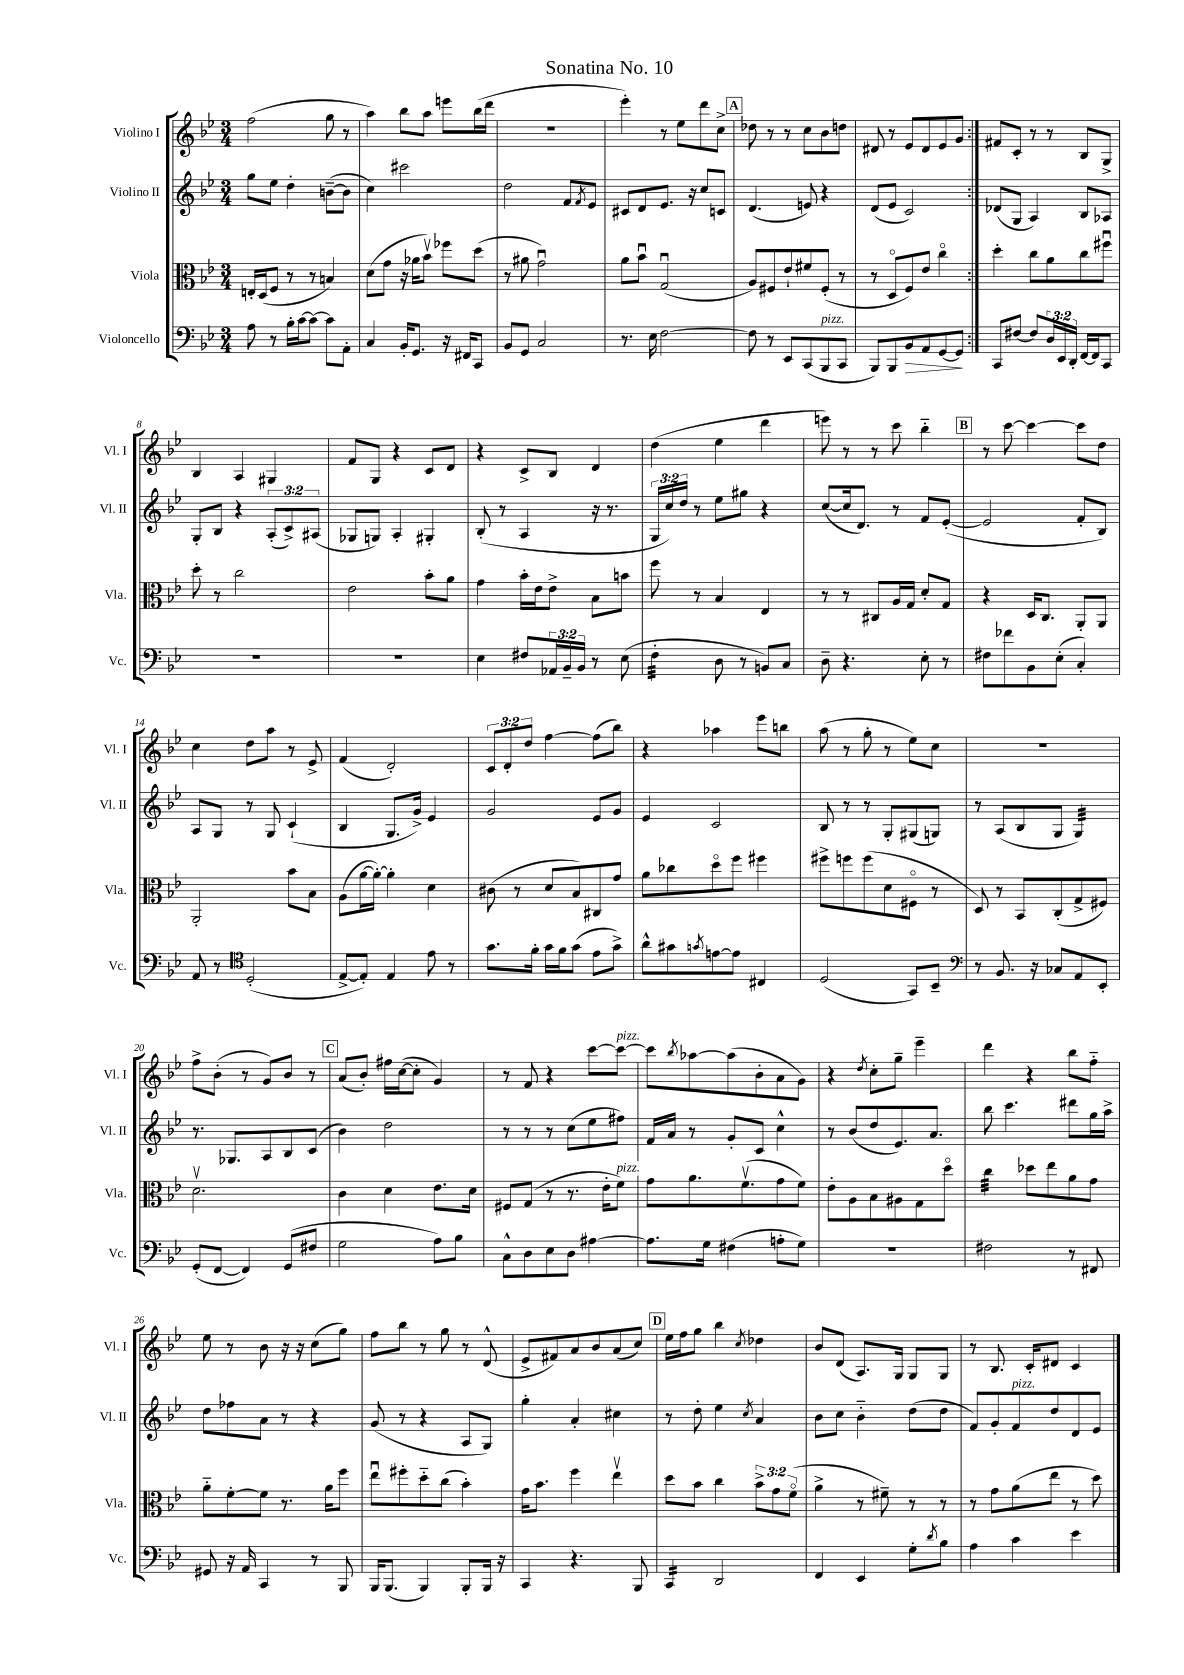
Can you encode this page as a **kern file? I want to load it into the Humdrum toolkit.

**kern	**kern	**kern	**kern
*staff4	*staff3	*staff2	*staff1
*clefF4	*clefC3	*clefG2	*clefG2
*k[b-e-]	*k[b-e-]	*k[b-e-]	*k[b-e-]
*M3/4	*M3/4	*M3/4	*M3/4
8A	16E'	8gg	(2ff
.	(16D	.	.
8r	8F	8ee-	.
16B-'	8r	4dd'	.
[16c	.	.	.
8c_	8r	.	.
8c]	4B)	([8b~	8gg
8AA'	.	8b]	8r
=	=	=	=
4C	(8d	4cc)	4aa)
.	8g	.	.
16BB-'	16r	2ccc#	8bb-
8.GG	16a-	.	.
.	8b-v)	.	8aa
16r	8ff-	.	8eee
16FF#	.	.	.
8CC	(8dd	.	(16bb-
.	.	.	16ddd
=	=	=	=
8BB-	8r	2dd	2.r
8GG	8a#	.	.
2C	2gu)	.	.
.	.	8f	.
.	.	8qf	.
.	.	8e-	.
=	=	=	=
8.r	8a	8c#	4eee-')
.	8b-u	8d	.
16E-	.	.	.
[2F	(2Gu	8.e-	8r
.	.	.	8ee-
.	.	16r	.
.	.	8cc	8ddd
.	.	8c	8cc^
=	=	=	=
8F]	8A)	(4.d	8dd-
8r	8F#	.	8r
8EE-	8e-`	.	8r
(8CC	8f#	8e)	8cc
8BBB-	(8F#'	4r	8b-
8CC	8r	.	8dd
=	=	=	=
8BBB-)	8r	(8d	8d#
8BBB-	8Do	8e-	8r
8BB-	8F)	2c)	8e-
8AA	8e-	.	8d#
[8GG	4cco	.	8e-
8GG]	.	.	8g
=:|!	=:|!	=:|!	=:|!
8CC	4dd'	(8d-	8f#
[8F#	.	8G	8c'
8F#]	8cc	4A)	8r
24D	8a	.	8r
24EE-	.	.	.
24DD'	.	.	.
[16FF	8cc	8B-	8B-
16FF]	.	.	.
8CC	8ff#u	8A-	8G^
=	=	=	=
2.r	8dd'	8G'	4B-
.	8r	8B-	.
.	2cc	4r	4A
.	.	(12A'	4G#
.	.	12c^)	.
.	.	(12A#	.
=	=	=	=
2.r	2e-	8G-	8f
.	.	8G)	8G
.	.	4A'	4r
.	8b-'	4G#'	8c
.	8a	.	8d
=	=	=	=
4E-	4g	(8B-'	4r
.	.	8r	.
8F#	16b-'	4A	8c^
.	16e-	.	.
24AA-	8e-^	.	8B-
24BB-~	.	.	.
24BB-	.	.	.
8r	8B-	16r	4d
.	.	8.r	.
(8E-	8b	.	.
=	=	=	=
4F'	8ff	24G	(4dd
.	.	24cc)	.
.	.	24dd	.
.	8r	8r	.
8D	4B-	8ee-	4ee-
8r	.	8gg#	.
8BB)	4E-	4r	4ddd
8C	.	.	.
=	=	=	=
8D~	8r	([8cc	8eee)
4.r	8r	16cc]	8r
.	.	8.d)	.
.	8C#	.	8r
.	16A	8r	8ccc
.	16G	.	.
8E-'	8d'	8f	4bb-'~
8r	8G	([8e-'	.
=	=	=	=
8F#	4r	2e-]	8r
8f-	.	.	[8ccc
8BB-	16D	.	4ccc_
.	8.C	.	.
(8E-'	.	.	.
4C')	8AA'	8f'	8ccc]
.	8AA	8B-)	8dd
=	=	=	=
8AA	2AA'	8A	4cc
8r	.	8G	.
*clefC4	*	*	*
(2D'	.	8r	8dd
.	.	8G	8aa
.	8b-	(4c`	8r
.	8B-	.	8e-^
=	=	=	=
[8E-^	(8A	4B-	(4f
8E-'])	[16a	.	.
.	16a'_)	.	.
4E-	4a']	8.G	2d')
.	.	16g^)	.
8e-	4d	4e-	.
8r	.	.	.
=	=	=	=
8.g	(8c#	2g	12c
.	.	.	12d'
.	8r	.	.
.	.	.	12dd
16f'	.	.	.
16g	8d	.	[4ff
16f	.	.	.
(8g	8B-)	.	.
8e-	8C#	8e-	(8ff]
8g^)	8g	8g	8bb-)
=	=	=	=
8a^^	8a	4e-	4r
8g#	8cc-	.	.
8qg	.	.	.
[8e	8ddo	2c	4aa-
8e]	8ff	.	.
4C#	4ff#	.	8eee-
.	.	.	8bb
=	=	=	=
(2D	8ff#^	8B-	(8aa
.	8ff	8r	8r
.	(8ff	8r	8gg'
.	8d	8G'	8r
8GG)	8F#o	(8G#	8ee-)
8BB-~	8r	8G)	8cc
=	=	=	=
*clefF4	*	*	*
8r	8D)	8r	2.r
8.BB-	8r	(8A	.
.	8BB-	8B-	.
16r	.	.	.
8C-	(8C'	8G	.
8AA	8G^	4G)	.
8EE-'	8F#)	.	.
=	=	=	=
(8GG'	2.dv	8.r	8ff^
[8FF	.	.	(8b-'
.	.	8.G-	.
4FF])	.	.	8r
.	.	8A	8g)
(8GG	.	8B-	8b-
8F#	.	(8c	8r
=	=	=	=
2G	4c	4b-)	(8a
.	.	.	8b-')
.	4d	2dd	16ff#
.	.	.	([16cc
.	.	.	8cc']
8A)	8.e-	.	4g)
8B-	.	.	.
.	16d	.	.
=	=	=	=
8C^^	8F#	8r	8r
8D	(8G	8r	8f
8E-	8r	8r	4r
8D	8.r	(8cc	.
[4A#	.	8ee-	[8ccc
.	16e-'	.	.
.	8f)	8ff#)	8ccc_
=	=	=	=
8.A#]	8g	16f	8ccc]
.	.	16a	.
.	.	.	8qbb-
.	8.a	8r	[8aa-
16G	.	.	.
(4F#	.	8g'	(8aa-]
.	(8.fv	.	.
.	.	8c	8b-'
8A'	8g	4cc^^	8a
8G)	8f)	.	8g)
=	=	=	=
2.r	8e-'	8r	4r
.	8A	(8b-	.
.	.	.	8qdd
.	8B-	8dd	8cc'
.	8A#	8.e-)	8gg~
.	8G	.	4eee-~
.	.	8.a	.
.	8ddo	.	.
=	=	=	=
2F#	4cc	8bb-	4ddd
.	.	4.ccc	.
.	8dd-	.	4r
.	8ee-	.	.
8r	8a	8ddd#	8bb-
8FF#	8g	16gg	8ff'~
.	.	16aa^	.
=	=	=	=
8GG#	8a'~	8dd	8ee-
16r	[8f'	8ff-	8r
16AA	.	.	.
4CC	8f]	8a	8b-
.	8.r	8r	16r
.	.	.	16r
8r	.	4r	(8cc
.	16a	.	.
8BBB-	8ff	.	8gg)
=	=	=	=
16BBB-	8ee-u	(8g	8ff
(8.BBB-	.	.	.
.	8ff#'	8r	8bb-
4BBB-)	8dd'~	4r	8r
.	(8cc	.	8gg
8BBB-'	4b-')	8A	8r
16BBB-	.	8G)	(8d^^
16r	.	.	.
=	=	=	=
4CC	16g	4gg'	8e-^
.	8.b-	.	.
.	.	.	8f#)
4.r	4ff	4a'	8a
.	.	.	8b-
.	4ee-v	4cc#	(8a
8BBB-	.	.	8cc)
=	=	=	=
4CC	8dd	8r	16ee-
.	.	.	16ff
.	8b-	8dd'	8gg
2DD	4cc	4ee-	4bb-
.	.	8qcc	8qcc
.	12b-^	4a	4dd-
.	12g	.	.
.	(12fo	.	.
=	=	=	=
4FF	4a^	8b-	8b-
.	.	8cc	(8d
4EE-	8r	4b-'~	8.A)
.	8f#~)	.	.
.	.	.	16G
8G'	8r	(8dd	8G
8qd	.	.	.
8B-	8r	8dd	8G
=	=	=	=
4A	8r	8f)	8r
.	8g	8g'	8.B-
4c	(8a	8f	.
.	.	.	16c'
.	8ee-	8dd	8d#
4e-	8r	8d	4c
.	8dd)	8e-	.
==	==	==	==
*-	*-	*-	*-
